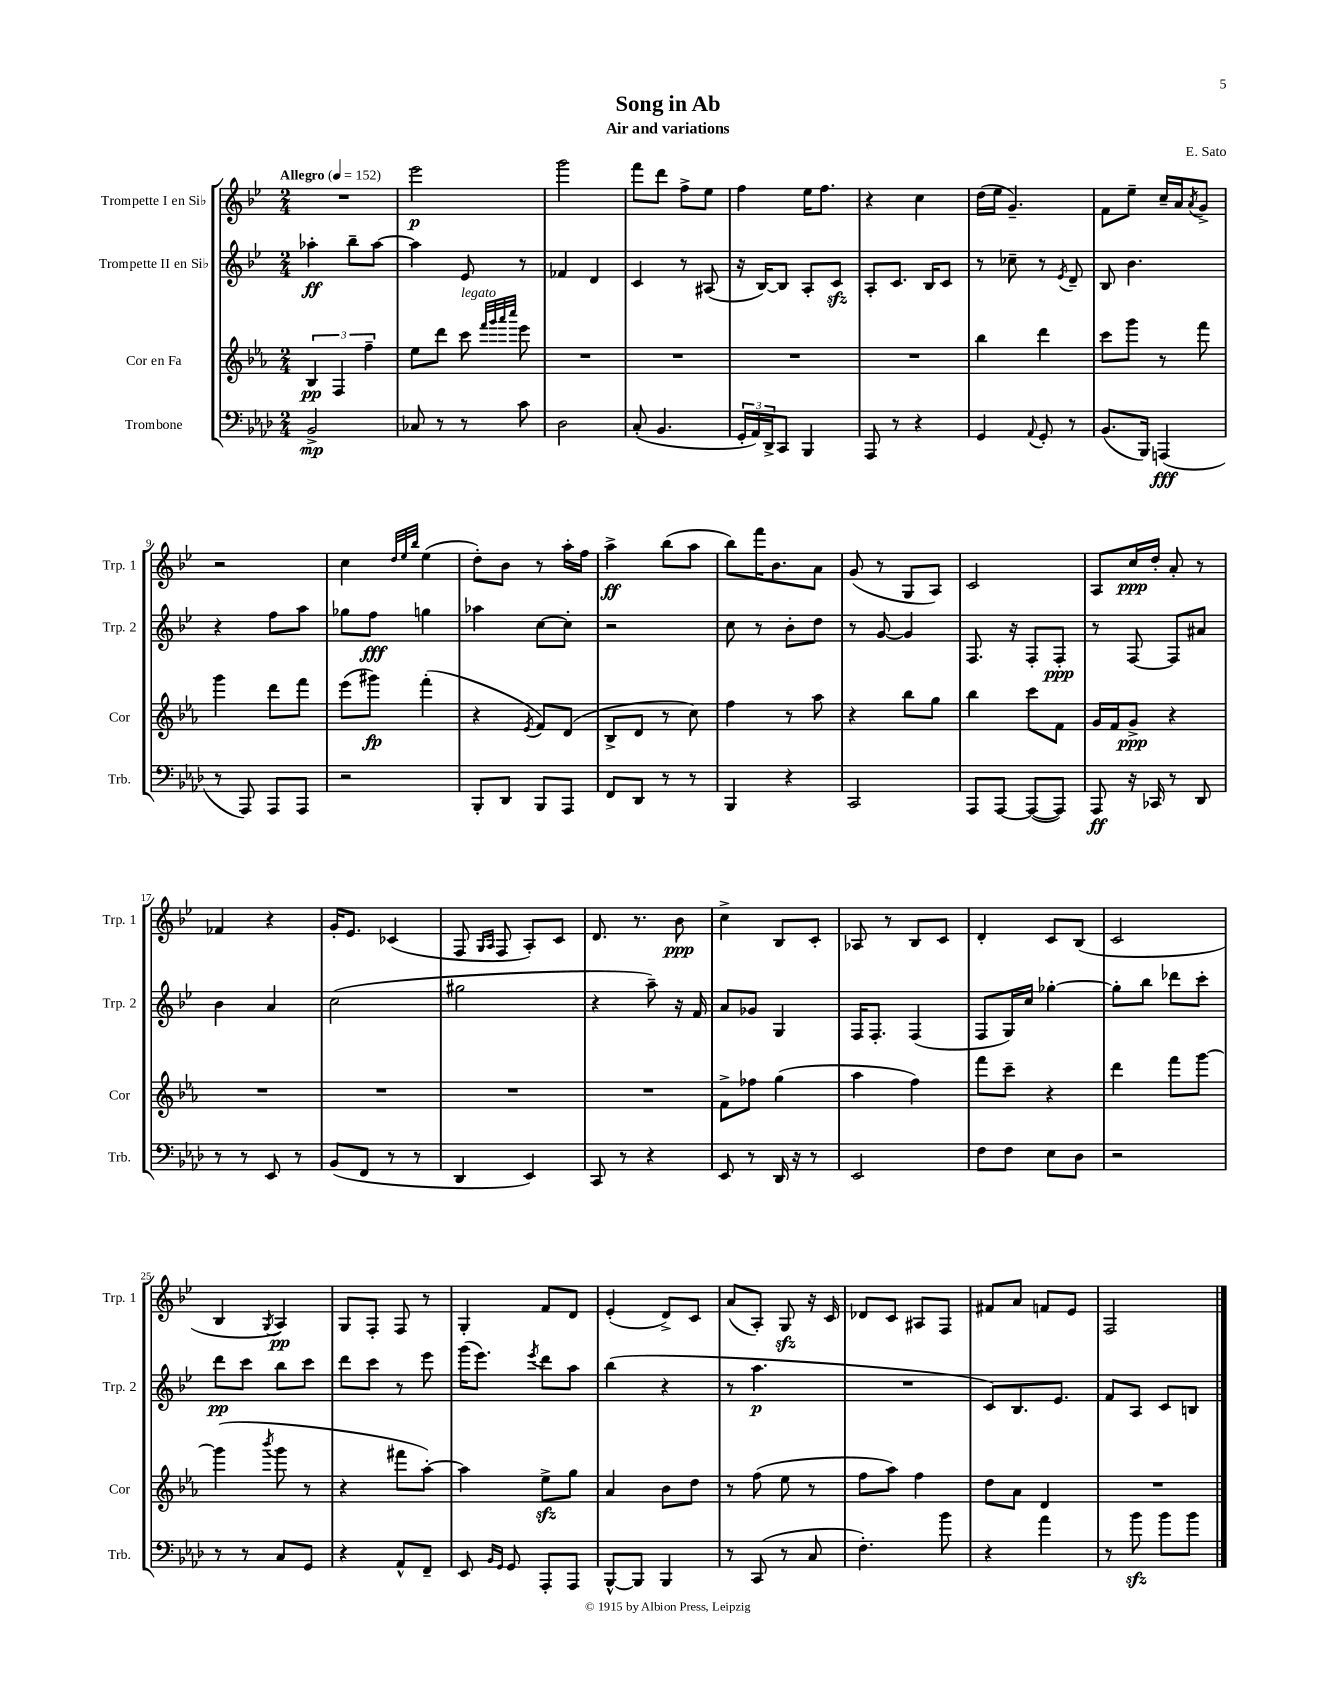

**kern	**kern	**kern	**kern
*staff4	*staff3	*staff2	*staff1
*clefF4	*clefG2	*clefG2	*clefG2
*k[b-e-a-d-]	*k[b-e-a-]	*k[b-e-]	*k[b-e-]
*M2/4	*M2/4	*M2/4	*M2/4
*MM152	*MM152	*MM152	*MM152
2BB-^/	6B-/	4aa-'\	2r
.	6F/	.	.
.	.	8bb-~\L	.
.	6ff~\	.	.
.	.	[8aa-\J	.
=	=	=	=
8C-/	8ee-\L	4aa-\]	2eee-\
8r	8ddd\J	.	.
8r	8ccc\	8e-/	.
.	32qqfff/LLL	.	.
.	32qqggg/	.	.
.	32qqaaa-/	.	.
.	32qqcccc/JJJ	.	.
8c\	8eee-\	8r	.
=	=	=	=
2D-\	2r	4f-/	2ggg\
.	.	4d/	.
=	=	=	=
(8C'/	2r	4c/	8fff\L
4.BB-/	.	.	8ddd\J
.	.	8r	8ff^\L
.	.	(8A#/	8ee-\J
=	=	=	=
24GG'/LL	2r	16r	4ff\
24AA-/)	.	.	.
.	.	[16B-/LK)	.
24DD-^/J	.	.	.
8CC/J	.	8B-/]J	.
4BBB-/	.	8A'/L	16ee-\LK
.	.	.	8.ff\J
.	.	8c/J	.
=	=	=	=
8AAA-/	2r	8A'/L	4r
8r	.	8.c/J	.
4r	.	.	4cc\
.	.	16B-/LK	.
.	.	8c/J	.
=	=	=	=
4GG/	4bb-\	8r	(16dd\LL
.	.	.	16ee-\JJ
.	.	8cc-~\	4.g~/)
8qqAA-/	.	.	.
8GG'/	4ddd\	8r	.
.	.	8qe-/	.
8r	.	8d~/	.
=	=	=	=
(8.BB-/L	8ccc\L	8B-/	8f\L
.	8ggg\J	4.b-\	8ee-~\J
16BBB-/Jk)	.	.	.
(4AAA/	8r	.	16cc~/LL
.	.	.	16a/J
.	.	.	8qa/
.	8fff\	.	8g^/J
=	=	=	=
8r	4ggg\	4r	2r
8AAA-/)	.	.	.
8AAA-/L	8ddd\L	8ff\L	.
8AAA-/J	8fff\J	8aa\J	.
=	=	=	=
2r	(8eee-\L	8gg-\L	4cc\
.	8ggg#\J)	8ff\J	.
.	.	.	32qqdd/LLL
.	.	.	32qqee-/
.	.	.	32qqbb-/JJJ
.	(4fff'\	4gg\	(4ee-\
=	=	=	=
8BBB-'/L	4r	4aa-\	8dd'\L)
8DD-/J	.	.	8b-\J
.	8qe-/	.	.
8BBB-/L	8f/L)	[8cc\L	8r
8AAA-/J	(8d/J	8cc'\]J	16aa'\LL
.	.	.	16ff\JJ
=	=	=	=
8FF/L	8B-^/L	2r	4aa^\
8DD-/J	8d/J	.	.
8r	8r	.	(8bb-\L
8r	8cc\)	.	8aa\J
=	=	=	=
4BBB-/	4ff\	8cc\	8bb-\L)
.	.	8r	16fff\K
.	.	.	8.b-\
4r	8r	8b-'\L	.
.	8aa-\	8dd\J	8a\J
=	=	=	=
2CC/	4r	8r	(8g/
.	.	[8g/	8r
.	8bb-\L	4g/]	8G/L
.	8gg\J	.	8A/J)
=	=	=	=
8AAA-/L	4bb-\	8.F/	2c/
[8AAA-/J	.	.	.
.	.	16r	.
(8AAA-/_L	8ccc\L	8F'/L	.
8AAA-/]J)	8f\J	8F'/J	.
=	=	=	=
8AAA-/	16g/LL	8r	8A/L
.	16f/J	.	.
16r	8g^/J	[8F/	16cc/L
16CC-/	.	.	16dd'/JJ
8r	4r	8F/]L	8a'/
8DD-/	.	8a#/J	8r
=	=	=	=
8r	2r	4b-\	4f-/
8r	.	.	.
8EE-/	.	4a/	4r
8r	.	.	.
=	=	=	=
(8BB-/L	2r	(2cc\	16g'/LK
.	.	.	8.e-/J
8FF/J	.	.	.
8r	.	.	(4c-/
8r	.	.	.
=	=	=	=
4DD-/	2r	2gg#\	8F/
.	.	.	16qqG/LL
.	.	.	16qqA/JJ
.	.	.	8F/
4EE-/)	.	.	8A'/L)
.	.	.	8c/J
=	=	=	=
8CC/	2r	4r	8.d/
8r	.	.	.
.	.	.	8.r
4r	.	8aa~\)	.
.	.	16r	8b-\
.	.	16f/	.
=	=	=	=
8EE-/	8f^\L	8a/L	4cc^\
8r	8ff-\J	8g-/J	.
16DD-/	(4gg\	4G/	8B-/L
16r	.	.	.
8r	.	.	8c'/J
=	=	=	=
2EE-/	4aa-\	16F/LK	8A-/
.	.	8.F'/J	.
.	.	.	8r
.	4ff\)	(4F/	8B-/L
.	.	.	8c/J
=	=	=	=
8F\L	8fff\L	8F/L	4d'/
8F\J	8ccc~\J	16G/L)	.
.	.	16cc/JJ	.
8E-\L	4r	[4gg-'\	8c/L
8D-\J	.	.	(8B-/J
=	=	=	=
2r	4ddd\	8gg-'\]L	2c/
.	.	8bb-\J	.
.	8fff\L	8ddd-\L	.
.	[8ggg\J	8ccc'\J	.
=	=	=	=
8r	(4ggg\]	8ddd\L	4B-/
8r	.	8ccc\J	.
.	8qbbb-/	.	8qG/
8C/L	8ggg\	8bb-\L	4A/)
8GG/J	8r	8ccc\J	.
=	=	=	=
4r	4r	8ddd\L	8G/L
.	.	8ccc\J	8F'/J
8AA-^^/L	8fff#\L	8r	8F/
8FF~/J	[8aa-'\J)	8eee-\	8r
=	=	=	=
8EE-/	4aa-\]	(16ggg\LK	4G'/
.	.	8.eee-\J)	.
16qqBB-/LL	.	.	.
16qqGG/JJ	.	.	.
8GG/	.	.	.
.	.	8qeee-/	.
8AAA-'/L	8ee-^\L	8ddd\L	8f/L
8AAA-/J	8gg\J	8aa\J	8d/J
=	=	=	=
[8BBB-^^/L	4a-/	(4bb-\	(4e-'/
8BBB-/]J	.	.	.
4BBB-/	8b-\L	4r	8d^/L)
.	8dd\J	.	8c/J
=	=	=	=
8r	8r	8r	(8a/L
(8CC/	(8ff\	4.aa\	8A'/J)
8r	8ee-\	.	8G/
8C/	8r	.	16r
.	.	.	16c/
=	=	=	=
4.F'\)	8ff\L	2r	8d-/L
.	8aa-\J)	.	8c/J
.	4ff\	.	8A#/L
8b-\	.	.	8F/J
=	=	=	=
4r	8dd\L	8c/L)	8f#/L
.	8a-\J	8.B-/	8a/J
4a-\	4d/	.	8f/L
.	.	8.e-/J	.
.	.	.	8e-/J
=	=	=	=
8r	2r	8f/L	2F/
8b-\	.	8A/J	.
8b-\L	.	8c/L	.
8b-\J	.	8B/J	.
==	==	==	==
*-	*-	*-	*-
